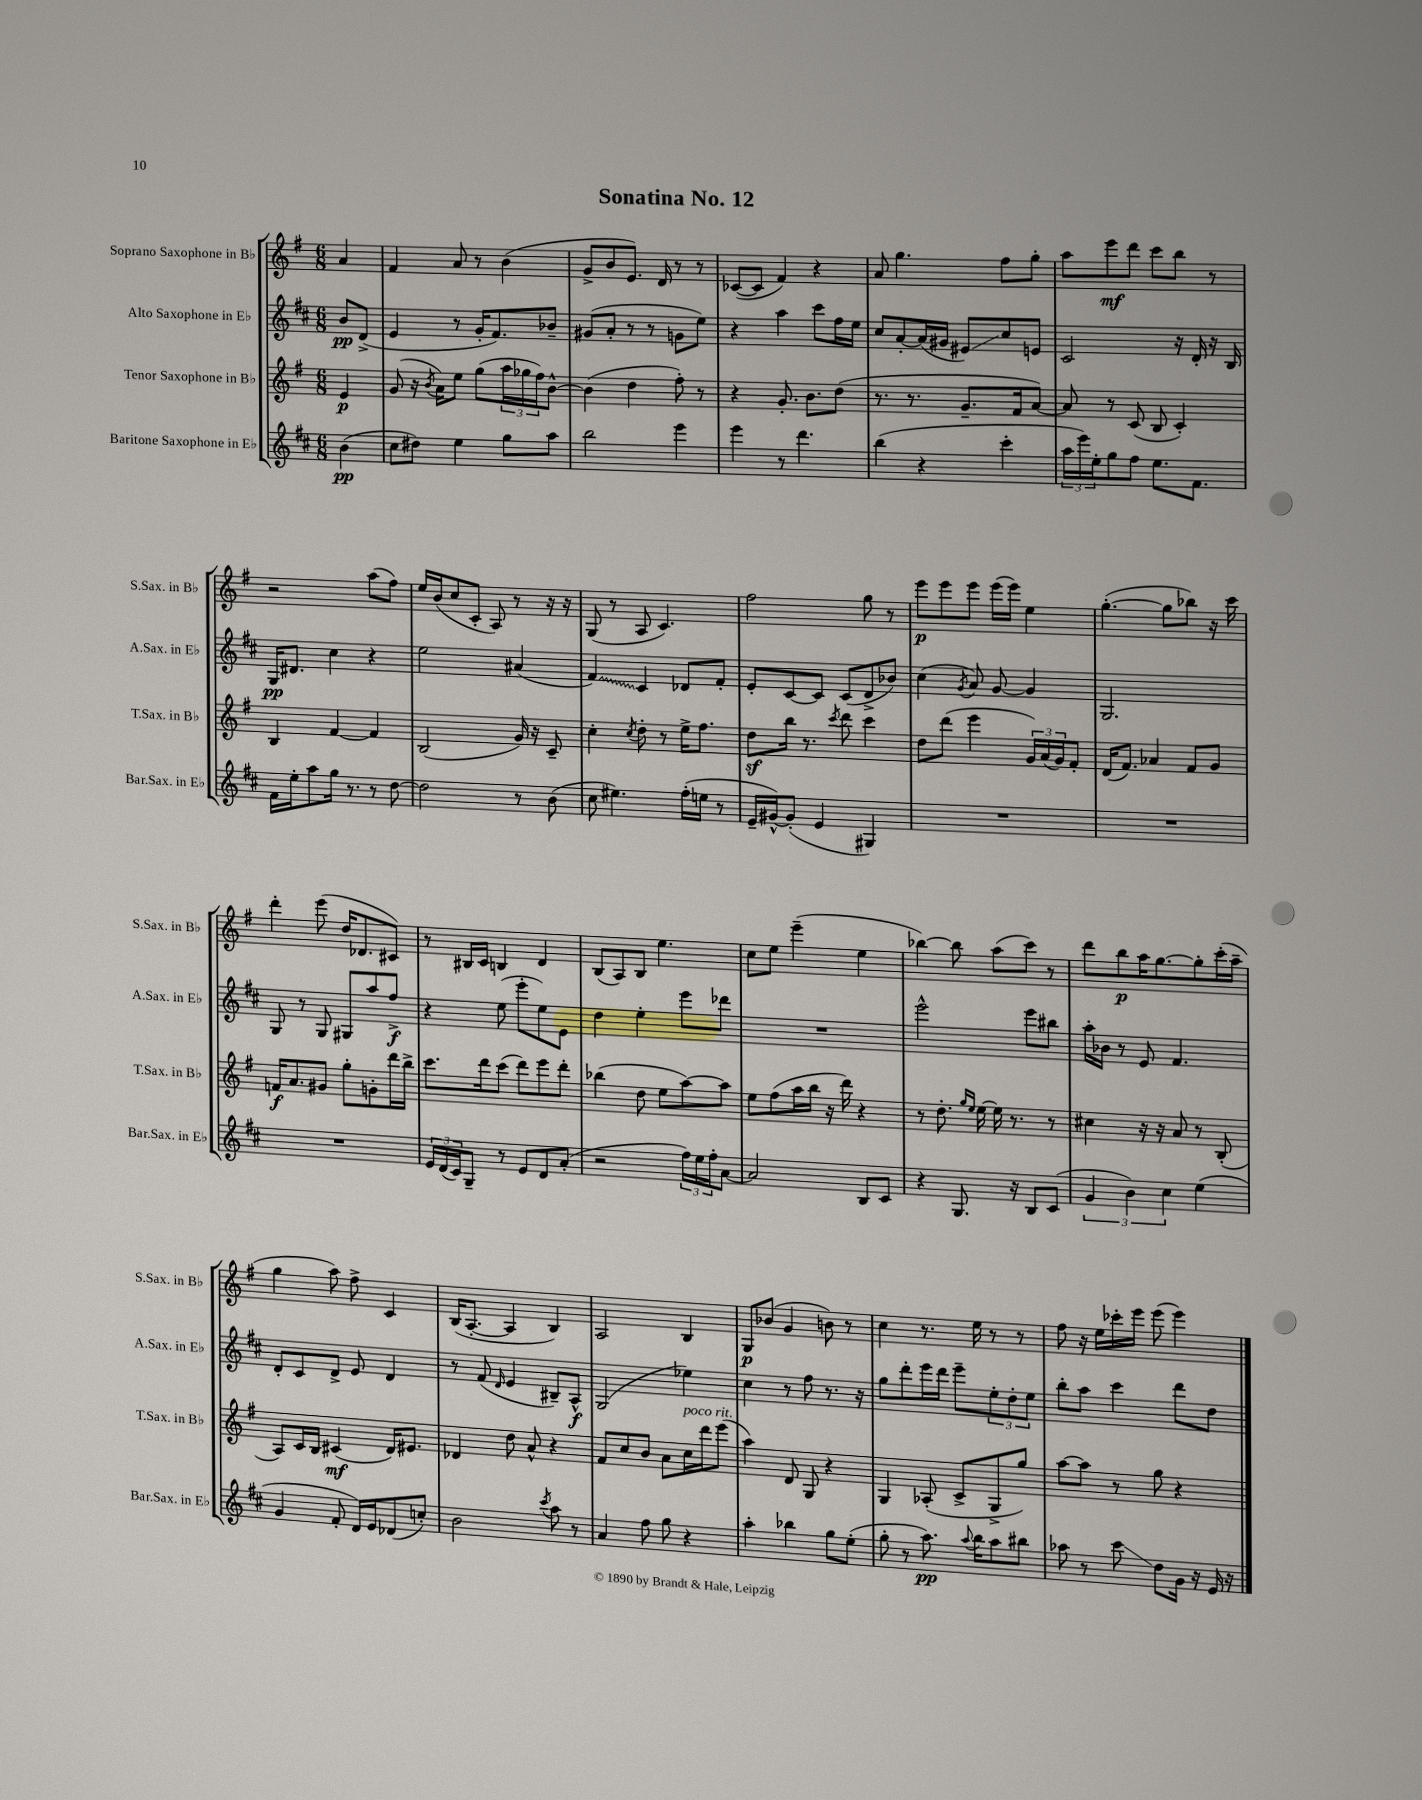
\header { title = "Sonatina No. 12" }
<<
\new StaffGroup <<
\new Staff = "s0" \with { instrumentName = "Soprano Saxophone in Bb" shortInstrumentName = "S.Sax. in Bb" } {
    \clef treble \key g \major \numericTimeSignature \time 6/8 \partial 4
    a'4 |
    fis'4 a'8 r8 b'4( |
    g'8-> b'8 e'8.) d'16 r8 r8 |
    ces'8~( ces'8 fis'4) r4 |
    a'8 g''4. fis''8 g''8-. |
    a''8 e'''8\mf d'''8 c'''8 b''8 r8 |
    r2 a''8( fis''8) |
    e''16 b'16( c''8 c'8-. a8) r8 r16 r16 |
    g8( r8 a8 c'4.) |
    fis''2 g''8 r8 |
    e'''8\p e'''8 e'''8 e'''16( e'''16) e''4 |
    g''4.~-.( g''8 bes''8) r16 c'''16 |
    d'''4-. e'''8( d''16 des'8. cis'8) |
    r8 bis16 c'16 b4 d'4 |
    b8( a8) b8 e''4. |
    c''8 e''8 e'''4--( e''4 |
    bes''4~) bes''8 a''8( c'''8) r8 |
    d'''8 b''8\p a''16 g''8.~ g''8-. c'''16-.( a''16-- |
    g''4 a''8) fis''8-> c'4 |
    b16( a8.~-. a4 b4) |
    a2 b4 |
    g8\p bes'8( g'4 b'8) r8 |
    c''4 r8. e''16 r8 r8 |
    fis''8 r16 e''16 ces'''16-. e'''16 e'''8( e'''4) \bar "|." |
}
\new Staff = "s1" \with { instrumentName = "Alto Saxophone in Eb" shortInstrumentName = "A.Sax. in Eb" } {
    \clef treble \key d \major \numericTimeSignature \time 6/8 \partial 4
    b'8\pp d'8->( |
    e'4 r8 g'16-. fis'8.) bes'8-- |
    gis'8( a'8-. r8 r8 g'8 e''8) |
    r4 a''4 cis'''8 fis''16 e''16 |
    cis''8 a'8~-. a'16( gis'16 eis'8\glissando) cis''8 e'8 |
    cis'2 r16 d'16-. r16 b16 |
    g16\pp dis'8. cis''4 r4 |
    e''2 ais'4( |
    \once \override Glissando.style = #'zigzag fis'4\glissando) cis'4 des'8 fis'8-. |
    e'8-. cis'8~ cis'8 cis'8( d'8-> bes'8) |
    cis''4( \acciaccatura { g'8 } a'8) g'8~ g'4 |
    g2. |
    g8 r8 g8 gis8 a''8 fis''8->\f |
    r4 e''8( e'''8-. e''8) e'8 |
    d''4 e''4-. e'''8 des'''8 |
    R2. |
    e'''2-^ e'''8 bis''8 |
    a''16-. bes'16 r8 e'8 fis'4. |
    d'8-. cis'8 d'8-> e'8 d'4 |
    r8 fis'8( \grace { d'16 } e'4 bis8--) a8-^\f |
    g2( ees''4) |
    cis''4 r8 fis''8 r8. r16 |
    g''8 d'''8-. e'''16 d'''16 e'''8-- \tuplet 3/2 { e''8-. d''8-. e''8 } |
    b''8-. a''8 cis'''4 d'''8 d''8 \bar "|." |
}
\new Staff = "s2" \with { instrumentName = "Tenor Saxophone in Bb" shortInstrumentName = "T.Sax. in Bb" } {
    \clef treble \key g \major \numericTimeSignature \time 6/8 \partial 4
    e'4\p |
    g'8( r16 \acciaccatura { b'8 } a'16) e''8 g''8( \tuplet 3/2 { a''16 ges''16 fis''16) } b'8~-^ |
    b'4( d''4 fis''8-.) r8 |
    r4 g'8.-. b'8. d''8( |
    r8. r8. g'8.-- fis'16 a'8~) |
    a'8 r8 c'8( b8 c'4-.) |
    b4 fis'4~ fis'4 |
    b2( g'16) r16 c'8-- |
    c''4-. \acciaccatura { c''8 } d''8-. r8 e''16-> fis''8. |
    d''8\sf b''16 r8. \acciaccatura { c'''8 } d'''8 c'''4 |
    d''8 d'''8( e'''4 \tuplet 3/2 { g'16) a'16( g'16) } fis'8-. |
    d'16( fis'8.) aes'4 fis'8 g'8 |
    f'16\f a'8. gis'8 g''8-. g'8-. d'''16 b''16-> |
    c'''8. d'''16 c'''8( d'''8) e'''8 d'''8-. |
    bes''4( d''8 e''8 a''8~) a''8 |
    e''8 fis''8( a''16 b''16 r16 d'''16) r4 |
    r8 d''8.-. \grace { g''16 e''16 } e''16~ e''16 r8. r8 |
    cis''4 r16 r16 a'8 r8 b8-.( |
    a8) c'16 b16 cis'4\mf( d'16) eis'8. |
    des'4 d''8 a'8-^ r4 |
    fis'8 c''8 b'8 a'8 c''16^\markup { \italic "poco rit." } d'''16 e'''8( |
    a''4) d'8 g8 r4 |
    g4 aes8-.( c'8-> g8-> g''8) |
    a''8~ a''8 r8 g''8 r4 \bar "|." |
}
\new Staff = "s3" \with { instrumentName = "Baritone Saxophone in Eb" shortInstrumentName = "Bar.Sax. in Eb" } {
    \clef treble \key d \major \numericTimeSignature \time 6/8 \partial 4
    b'4\pp( |
    cis''8 dis''8) e''4 g''8 a''8 |
    b''2 e'''4 |
    e'''4 r8 d'''4. |
    b''4( r4 cis'''4-. |
    \tuplet 3/2 { a''16 e'''16) e''16-. } g''8 fis''8 e''8. fis'8. |
    fis'16 e''16-. a''8 g''16 r8. r8 d''8~ |
    d''2 r8 b'8( |
    cis''8 eis''4.) fis''16-.( e''16 r8 |
    e'16-- gis'16~-^) gis'8-.( e'4 gis4) |
    R2. |
    R2. |
    R2. |
    \tuplet 3/2 { e'16 d'16( cis'16) } g8-- r8 e'8 d'8 a'8-.( |
    r2 \tuplet 3/2 { fis''16) e''16 fis''16-. } a'8~ |
    a'2 b8 cis'8 |
    r4 g8. r16 b8 cis'8( |
    \tuplet 3/2 { g'4 b'4) cis''4 } e''4( |
    g'4 fis'8-. d'16) e'16 des'8( c''8-.) |
    b'2 \acciaccatura { cis'''8 } a''8 r8 |
    a'4 fis''8 g''8 r4 |
    a''4-. bes''4 g''8 e''8-.( |
    g''8-. r8 a''8.\pp) \appoggiatura { a''8 } b''16 a''8 bis''8 |
    aes''8 r8 cis'''8\glissando d''8 g'16 r16 e'16 r16 \bar "|." |
}
>>
>>
\layout { \context { \Score \remove "Bar_number_engraver" } }
